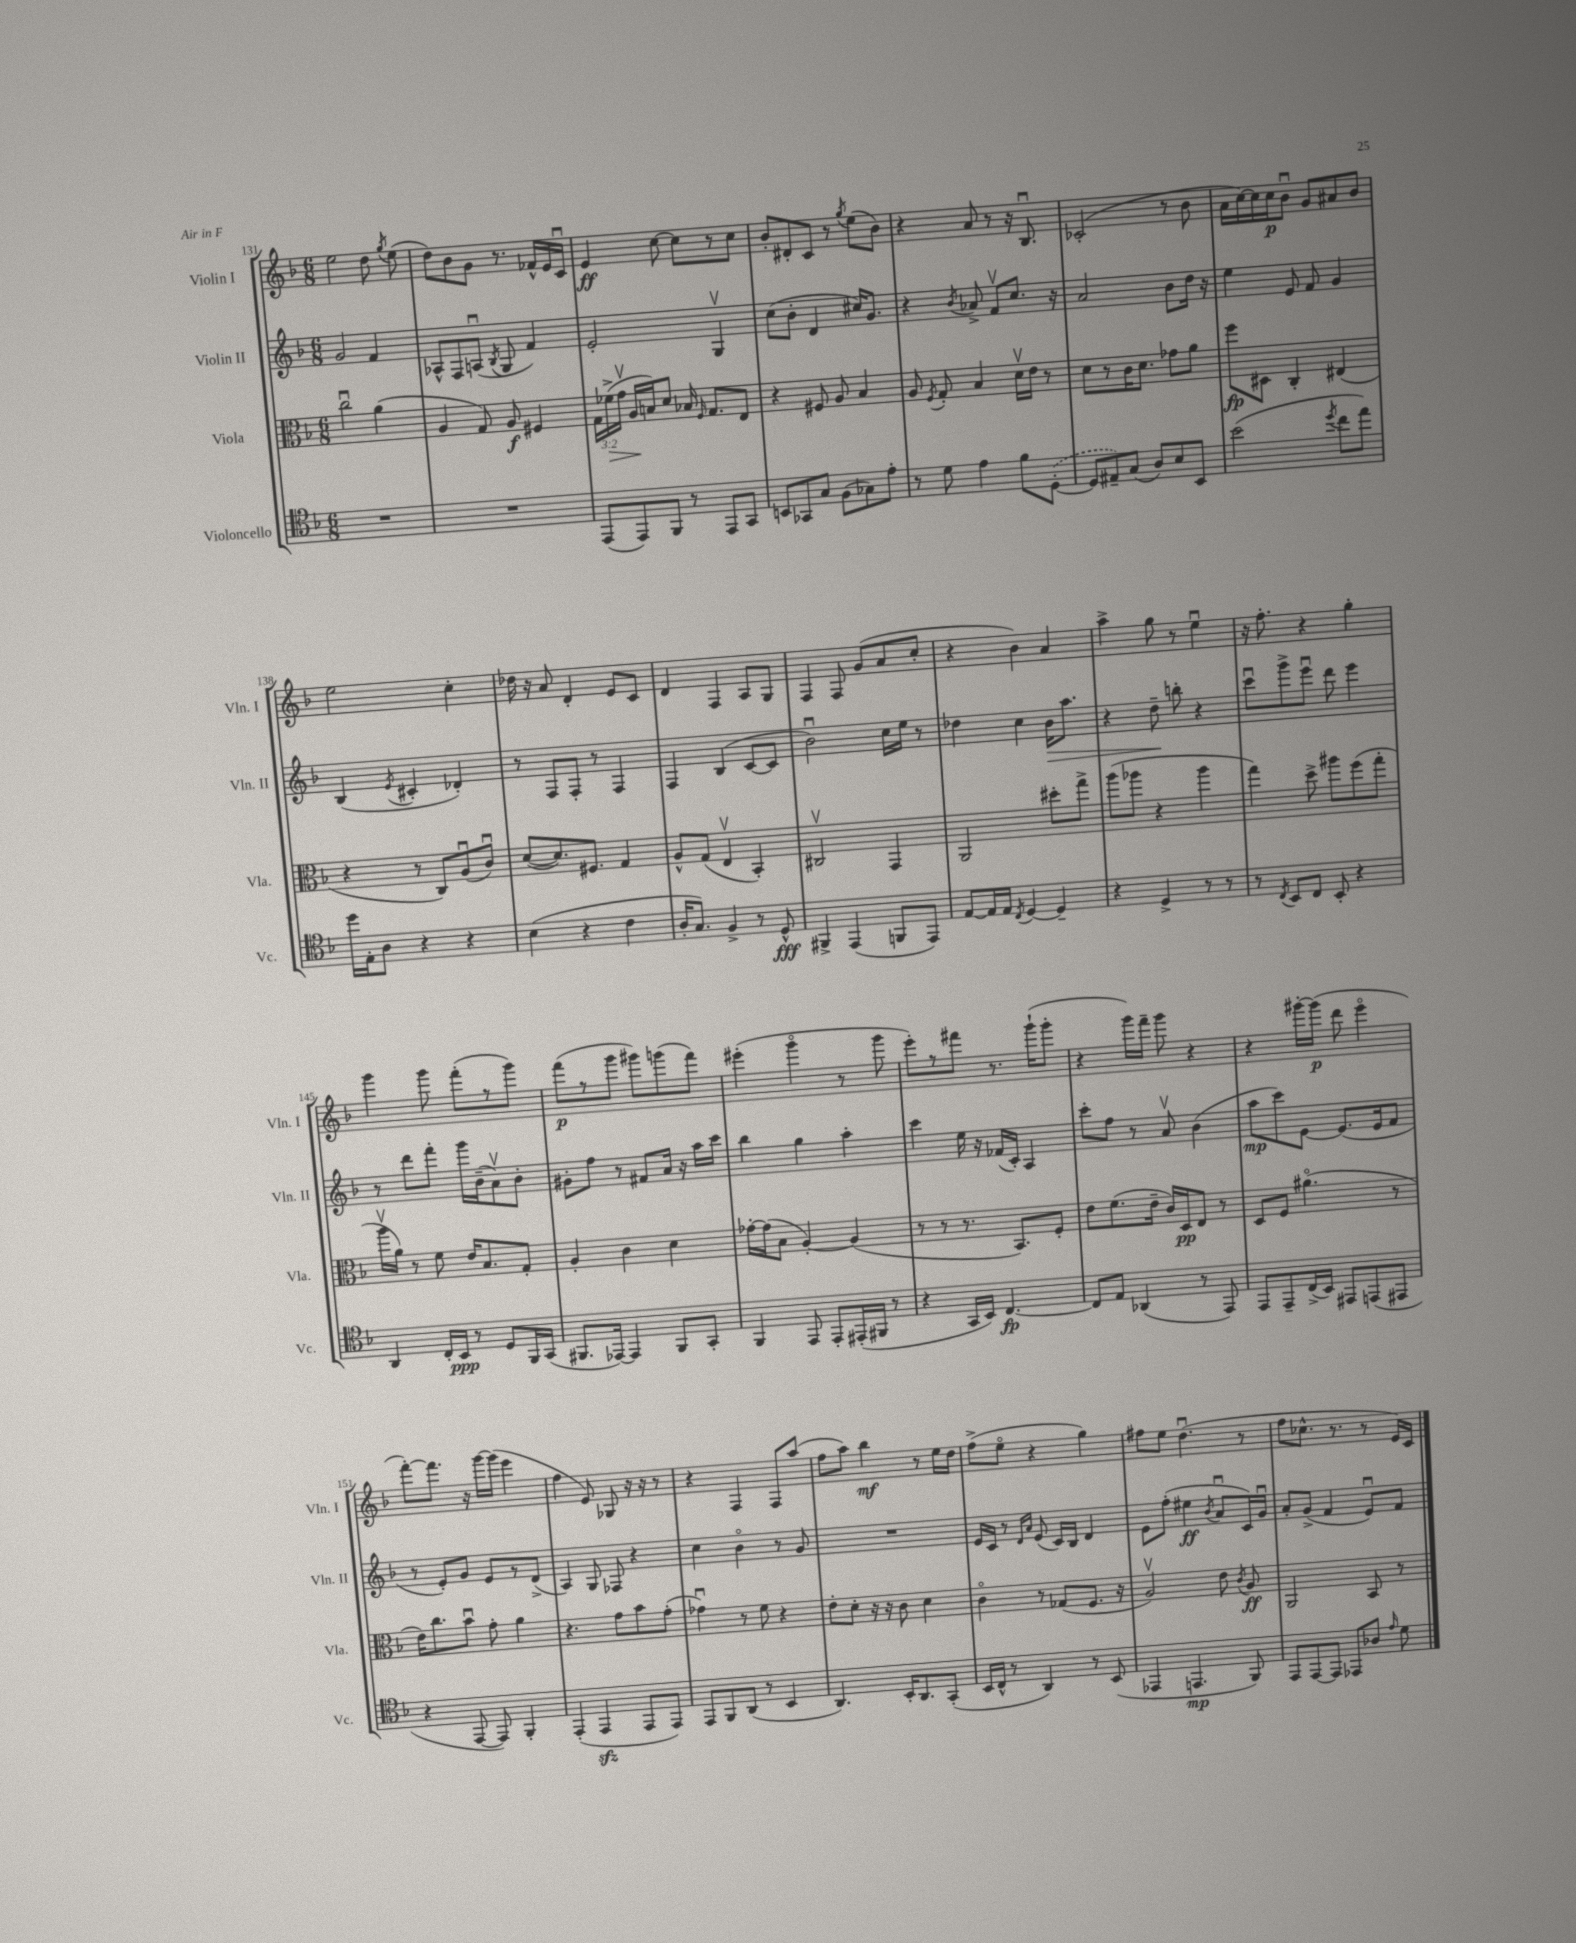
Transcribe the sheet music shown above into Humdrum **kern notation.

**kern	**kern	**kern	**kern
*staff4	*staff3	*staff2	*staff1
*clefC4	*clefC3	*clefG2	*clefG2
*k[b-]	*k[b-]	*k[b-]	*k[b-]
*M6/8	*M6/8	*M6/8	*M6/8
2.r	2ccu\	2g/	2ee\
.	(4a\	4f/	8dd\
.	.	.	8qgg/
.	.	.	(8ee\
=	=	=	=
2.r	4A/	8A-^^/L	8dd\L)
.	.	8F/	8b-\
.	8G/)	(8Au/J	8g\J
.	.	8qB-/	.
.	8A/	8G/	8.r
.	4F#/	4f/)	.
.	.	.	16f-^^/LL
.	.	.	16e/
.	.	.	16cu/JJ
=	=	=	=
(8EE/L	24G\LL	2e'/	4e/
.	(24f-^\	.	.
.	24gv\JJ	.	.
8EE/)	16A/LL	.	.
.	16B/J)	.	.
8FF/J	8d/J	.	[8cc\
8r	16B-/	.	8cc\]L
.	16qqF/	.	.
.	8.G/L	.	.
8EE/L	.	4Gv/	8r
8GG/J	8E/J	.	8cc\J
=	=	=	=
8BB/L	4r	(8cc\L	8b-'/L
8GG-/	.	8b-'\J	8d#'/
8G/J	8F#/	4d/	8c/J
(8F\L	8A/	.	8r
.	.	.	8qgg/
8G-\)	4B-/	16cc#/LK)	(8ee\L
.	.	8.g/J	.
8e'\J	.	.	8b-\J)
=	=	=	=
8r	8A/	4r	4r
.	8qF/	.	.
8d\	8G'/	.	.
.	.	8qb-/	.
4e\	4B-/	8a-^/	8a/
.	.	8fv/L	8r
8f\L	16dv\LL	8.cc/J	16r
.	16e\JJ	.	8.B-u/
([8D'\J	8r	.	.
.	.	16r	.
=	=	=	=
8D/]L	8d\L	2a/	(2c-'/
8E#~/)	8r	.	.
(8G/J	16c\K	.	.
.	8.d\J	.	.
8A/L)	.	.	.
8B-/	8g-\L	8b-\L	8r
8BB-/J	8a\J	16dd\Jk	8b-\
.	.	16r	.
=	=	=	=
(2b-\	8ff\L	4ee\	16a\LL
.	.	.	[16cc\)
.	8D#\J	.	16cc\]
.	.	.	16cc\J
.	4C'/	8e/	8b-u\J
.	.	8f/	8g/L
8qdd/	.	.	.
8cc\L	(4E#/	4g/	8a#/
8ee\J)	.	.	8b-/J
=	=	=	=
16dd\LL	4r	(4B-/	2ee\
16E'\J	.	.	.
8A\J	.	.	.
.	.	8qe/	.
4r	8r	4c#'/	.
.	8C/L)	.	.
4r	(8Au/	4d-'/)	4cc'\
.	8cu/J)	.	.
=	=	=	=
(4B-\	([8d/L	8r	16dd-\
.	.	.	16r
.	8.d/])	8F/L	8a/
4r	.	8F'/J	4d'/
.	8.F#/J	.	.
.	.	8r	.
4c\	4G/	4F/	8e/L
.	.	.	8c/J
=	=	=	=
16A'/LK	8A^^/L	4F/	4d/
8.G/J)	.	.	.
.	(8G/J	.	.
4F^/	4Ev/	(4B-/	4F/
8r	4BB-'/)	[8c/L	8A/L
8D^^/	.	8c/]J	8G/J
=	=	=	=
4FF#^/	2C#v/	2b-u\)	4F/
(4EE/	.	.	8F/
.	.	.	(8g/L
8FF/L	4GG/	16cc\LL	8a/
.	.	16ee\JJ	.
8EE/J)	.	8r	8cc'/J
=	=	=	=
[8E/L	2AA/	4dd-\	4r
16E/]L	.	.	.
16E/JJ	.	.	.
8qC/	.	.	.
[4D/	.	4cc\	4b-\)
4D~/]	8dd#'\L	16b-\LK	4a/
.	.	8.aa\J	.
.	8gg^\J	.	.
=	=	=	=
4r	(8aa\L	4r	4aa^\
.	8aa-\J	.	.
4D^/	4r	8dd~\	8gg\
.	.	8bb'\	8r
8r	4aa-\	4r	4eeu\
8r	.	.	.
=	=	=	=
8r	4gg\)	8cccu\L	16r
.	.	.	8.ff'\
8qC/	.	.	.
8BB-/L	.	8ggg^\	.
8C/J	8dd^\	8eeeu\J	4r
8BB-'/	8aa#\L	8ddd\	.
4r	(8ff\	4eee\	4gg'\
.	8gg'\J	.	.
=	=	=	=
4AA/	16aav\LL	8r	4ggg\
.	16a\JJ)	.	.
.	8r	8ddd\L	.
16C'/LL	8f\	8fff'\J	8ggg\
16BB-/JJ	.	.	.
8r	16e/LK	16ggg\LL	(8fff'\L
.	8.B-/	(16b-~\J	.
8D/L	.	8av\)	8r
16FF/L	8G'/J	8b-'\J	8ggg\J)
(16GG/JJ	.	.	.
=	=	=	=
8.FF#/L	4A'/	8g#'\L	(8fff\L
.	.	8ff\J	8r
[16EE-/Jk)	.	.	.
4EE-/]	4c\	8r	8ggg\J
.	.	8f#/L	8ggg#\L)
8FF#/L	4d\	16a/Jk	(8ggg\
.	.	16r	.
8GG'/J	.	16aa\LL	8fff\J)
.	.	16ccc\JJ	.
=	=	=	=
4FF/	[16g-'\LL	4bb-\	(4eee#'\
.	(16g-\]J	.	.
.	8B-\J	.	.
8EE/	[4A'/)	4gg\	4gggo\
8EE'/L	.	.	.
(16EE#'/L	(4A/]	4aa'\	8r
16FF#/JJ	.	.	.
8r	.	.	8ggg\
=	=	=	=
4r	8r	4ccc\	8eee'\L)
.	8r	.	8r
16GG/LL	8.r	16ee\	8fff#\J
16BB-/JJ)	.	16r	.
[4.C/	.	(16f-/LL	8.r
.	8.BB-/L)	16c'/JJ)	.
.	.	4A/	.
.	.	.	(16ggg`\LK
.	8F'/J	.	8ggg'\J
=	=	=	=
8C/]L	8e\L	8ccc'\L	4r
8E/J	(8.f\	8ff\J	.
(4AA-/	.	8r	16ggg\LL)
.	16e~\Jk	.	16fff~\JJ
.	16c/LL)	8av/	8ggg\
.	16D/J	.	.
8r	8E/J	(4b-\	4r
8EE/)	8r	.	.
=	=	=	=
8EE/L	8D/L	8aa\L	4r
8EE~/	8F/J	8ccc\)	.
(16C^/L	(4.a#o\	[8e\J	[16ggg#'\LL
16BB-/JJ)	.	.	(16ggg#\]JJ
8EE#/L	.	(8.e/]L	8ddd\
(8EE/	.	.	4eeeo\
.	.	16e/k	.
8EE#/J	8r	8f/J	.
=	=	=	=
4r	16e\LK)	8r	[8fff'\L)
.	8.cc\	.	.
.	.	8e'/L)	8.fff\]J
[8EE/	8b-u\J	8g/J	.
.	.	.	16r
8EE/])	8g'\	8e/L	[16ggg\LL
.	.	.	(16ggg\]JJ
4FF'/	4a\	8r	4eee\
.	.	(8d^/J	.
=	=	=	=
(4EE'/	4.r	4A/)	4ff\
4EE/	.	8G/	8e/)
.	8g\L	8F-/	8G-/
8EE/L	8b-\	4r	16r
.	.	.	16r
8EE/J)	(8g'\J	.	8r
=	=	=	=
8EE/L	4g-u\)	4cc\	4r
8FF/	.	.	.
(8AA/J	8r	4b-o\	4F/
8r	8f\	.	.
4BB-/	4r	8r	8F/L
.	.	8g/	(8aa/J
=	=	=	=
4.AA/)	8e'\L	2.r	8ff\L
.	8d'\J	.	8aa\J)
.	16r	.	4bb-\
.	16r	.	.
16BB-'/LK	8c\	.	.
8.AA/	.	.	.
.	4d\	.	8r
(8GG'/J	.	.	16ee\LL
.	.	.	16dd\JJ
=	=	=	=
16BB-/LL	4co\	16e/LL	(8ff^\L
16C^^/JJ	.	16c/JJ	.
8r	.	8r	8eeo\J
.	.	16qqd/LL	.
.	.	16qqa/JJ	.
4AA/)	8r	(8e/	4r
.	(8G-/L	16c/LL)	.
.	.	16B-/JJ	.
8r	8.F/J	4d/	4gg\)
(8BB-/	.	.	.
.	16r	.	.
=	=	=	=
4EE-/	2Av/)	8e\L	8ff#\L
.	.	(8ff'\J	8ee\J
4.EE/	.	4ee#\	(4.ddu\
.	.	8qb-/	.
.	8e\	8au/L	.
.	8qc/	.	.
8FF/)	8A/	16c/L)	8r
.	.	16gu/JJ	.
=	=	=	=
8EE/L	2AA/	8a'/L	8ff\L
[8EE/	.	(8g^/J	8.cc-^^\J
8EE/]J	.	4f/	.
.	.	.	8.r
8EE-/L	.	.	.
8A-/J	8BB-/	8eu/L)	8r
16qqe/	.	.	.
8d\	8r	8f/J	16e/LL)
.	.	.	16c/JJ
==	==	==	==
*-	*-	*-	*-
